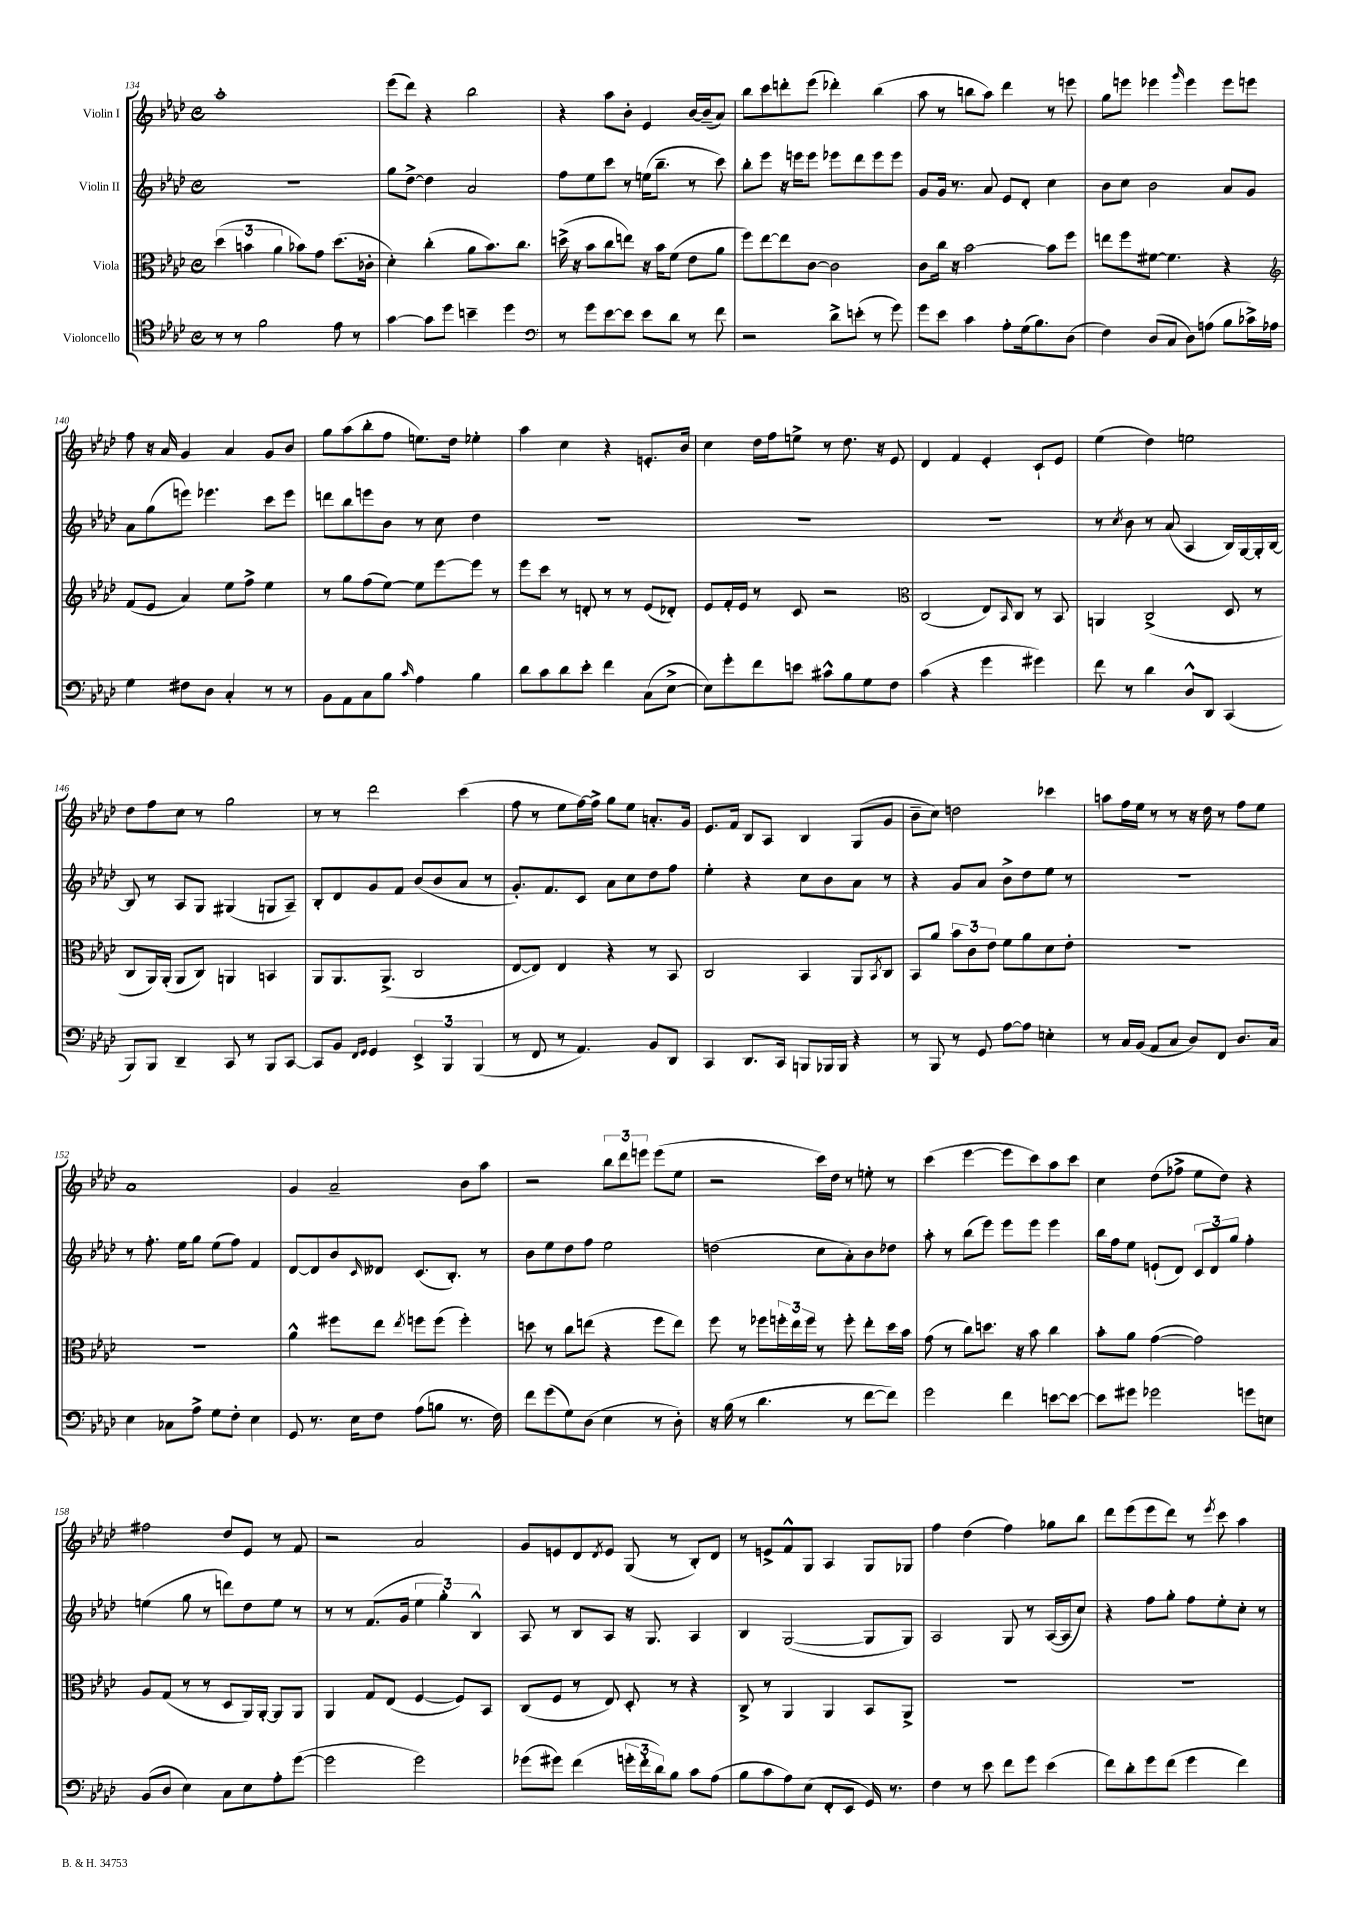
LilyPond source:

<<
\new StaffGroup <<
\new Staff = "s0" \with { instrumentName = "Violin I" } {
    \clef treble \key aes \major \defaultTimeSignature \time 4/4
    aes''1-. |
    ees'''8( des'''8) r4 bes''2 |
    r4 aes''8 bes'8-. ees'4 bes'16~ bes'16--( aes'8) |
    bes''8 c'''8 d'''8-. ees'''8( des'''4-.) bes''4( |
    aes''8 r8 b''8 aes''8) des'''4 r8 e'''8 |
    g''8 e'''8 ees'''4 \grace { g'''16 } ees'''4 ees'''8 e'''8 |
    f''8 r16 aes'16 g'4 aes'4 g'8 bes'8 |
    g''8 aes''8( bes''8-. f''8 e''8.) des''16 ees''4-. |
    aes''4 c''4 r4 e'8.-. bes'16 |
    c''4 des''16 f''16 e''8-> r8 des''8. r16 ees'8 |
    des'4 f'4 ees'4-. c'8-! ees'8 |
    ees''4( des''4) e''2 |
    des''8 f''8 c''8 r8 g''2 |
    r8 r8 des'''2 c'''4( |
    f''8 r8 ees''8 f''16~) f''16-> g''8 ees''8 a'8.-. g'16 |
    ees'8. f'16 bes8 aes8 bes4 g8( g'8 |
    bes'8-- c''8) d''2 ces'''4 |
    a''8 f''16 ees''16 r8 r8 r16 des''16 r8 f''8 ees''8 |
    aes'1 |
    g'4 aes'2-- bes'8 aes''8 |
    r2 \tuplet 3/2 { bes''8 des'''8 e'''8 } e'''8( ees''8 |
    r2 c'''16) des''16 r8 e''8-. r8 |
    c'''4( ees'''4~ ees'''8 c'''8) aes''8 c'''8 |
    c''4 des''8( fes''8-> ees''8 des''8) r4 |
    fis''2 des''8 ees'8 r8 f'8 |
    r2 aes'2 |
    g'8 e'8 des'8 \acciaccatura { des'8 } e'8 g8( r8 bes8-.) des'8 |
    r8 e'8-> f'8-^ g8 aes4 g8 ges8 |
    f''4 des''4( f''4) ges''8 bes''8 |
    des'''8 ees'''8( ees'''8 des'''8) r8 \acciaccatura { ees'''8 } c'''8 aes''4 \bar "|." |
}
\new Staff = "s1" \with { instrumentName = "Violin II" } {
    \clef treble \key aes \major \defaultTimeSignature \time 4/4
    R1 |
    g''8 des''8~-> des''4 aes'2 |
    f''8 ees''8 c'''8 r8 e''16( bes''8.-- r8 c'''8) |
    bes''8-. ees'''8 r16 e'''16 e'''8 ees'''8 des'''8 ees'''8 ees'''8 |
    g'8 g'16 r8. aes'8 ees'8 des'8-. c''4 |
    bes'8 c''8 bes'2 aes'8 g'8 |
    aes'8 g''8( e'''8) ees'''4. c'''8 ees'''8 |
    d'''8 bes''8 e'''8 bes'8 r8 c''8 des''4 |
    R1 |
    R1 |
    R1 |
    r8 \acciaccatura { c''8 } bes'8 r8 aes'8( aes4 bes16) g16~ g16-. bes16~ |
    bes8 r8 aes8 g8 gis4( g8 aes8--) |
    bes8-. des'8 g'8 f'8 bes'8( bes'8 aes'8 r8 |
    g'8.-.) f'8. c'8 aes'8 c''8 des''8 f''8 |
    ees''4-. r4 c''8 bes'8 aes'8 r8 |
    r4 g'8 aes'8 bes'8-> des''8 ees''8 r8 |
    r1 |
    r8 f''8.-. ees''16 g''8 ees''8( f''8) f'4 |
    des'8~ des'8 bes'8 \grace { c'16 } deses'8 c'8.( bes8.-.) r8 |
    bes'8 ees''8 des''8 f''8 ees''2 |
    d''2( c''8 aes'8-.) bes'8 des''8 |
    aes''8-. r8 bes''8( ees'''8) ees'''8 ees'''8 ees'''4 |
    bes''16 f''16 ees''8 e'8-!( des'8) \tuplet 3/2 { c'8 des'8 g''8 } f''4-. |
    e''4( g''8 r8 d'''8) des''8 e''8 r8 |
    r8 r8 f'8.( g'16 \tuplet 3/2 { ees''4 g''4-.) bes4-^ } |
    aes8 r8 bes8 aes8 r16 g8. aes4 |
    bes4 g2~( g8 g8) |
    aes2 g8 r8 aes16~( aes16 c''8) |
    r4 f''8 g''8-. f''8 ees''8-. c''8-. r8 \bar "|." |
}
\new Staff = "s2" \with { instrumentName = "Viola" } {
    \clef alto \key aes \major \defaultTimeSignature \time 4/4
    \tuplet 3/2 { des''4( b'4 aes'4 } bes'8) g'8 des''8.( ces'16-. |
    des'4-.) c''4-.( aes'8 bes'8.) c''8. |
    d''16->( r16 bes'8 c''8 e''8) r16 bes'16 f'8( ees'8 aes'8 |
    f''8) ees''8~ ees''8 c'8~ c'2 |
    c'8 c''16 r16 bes'2~ bes'8 f''8 |
    e''8 f''8 fis'8~ fis'4. r4 |
    \clef treble f'8( ees'8 aes'4) ees''8 f''8-> ees''4 |
    r8 g''8 f''8( ees''8~) ees''8 ees'''8~ ees'''8 r8 |
    ees'''8 c'''8 r8 d'8-. r8 r8 ees'8( des'8-.) |
    ees'8 f'16-. ees'16 r8 c'8 r2 |
    \clef alto c2( ees8) \grace { bes,16 } c8 r8 bes,8 |
    a,4 c2->( des8 r8 |
    c8 aes,16) aes,16-.( aes,8 c8) a,4 b,4 |
    aes,8 aes,8. aes,8.->( c2 |
    ees8~ ees8) ees4 r4 r8 bes,8 |
    c2 bes,4 aes,8 \acciaccatura { bes,8 } c8 |
    bes,8 aes'8 \tuplet 3/2 { bes'8 c'8 ees'8 } f'8 aes'8 des'8 ees'8-. |
    R1 |
    R1 |
    aes'4-^ fis''8 ees''8 \acciaccatura { ees''8 } f''8 f''8( f''4-.) |
    d''8 r8 c''8 e''8( r4 f''8 e''8) |
    f''8 r8 fes''8 \tuplet 3/2 { f''16-. ees''16 f''16 } r8 f''8-. ees''8-. des''16 bes'16 |
    g'8( r8 c''8) d''8. r16 bes'8 c''4 |
    bes'8-. aes'8 g'4~( g'2) |
    aes8 g8( r8 r8 des8 aes,16) aes,16~-. aes,8 aes,8 |
    aes,4 g8 ees8( f4~ f8) bes,8 |
    c8( f8 r8 ees8) des8-. r8 r4 |
    c8-> r8 aes,4 aes,4 bes,8 aes,8-> |
    R1 |
    R1 \bar "|." |
}
\new Staff = "s3" \with { instrumentName = "Violoncello" } {
    \clef tenor \key aes \major \defaultTimeSignature \time 4/4
    r8 r8 f'2 ees'8 r8 |
    g'4~ g'8 des''8 b'4-- des''4 |
    \clef bass r8 g'8 ees'8~ ees'8 ees'8 des'8 r8 f'8 |
    r2 des'8-> e'8-.( r8 g'8) |
    g'8 ees'8 c'4 aes8-. g16( bes8.) des8( |
    f4) des8( c8 des8) a8( bes8 ces'16->) aes16 |
    g4 fis8 des8 c4-. r8 r8 |
    bes,8 aes,8 c8 bes8 \grace { c'16 } aes4 bes4 |
    des'8 c'8 des'8 ees'8-. f'4 c8( ees8~-> |
    ees8) g'8-. f'8 e'8 cis'8-^ bes8 g8 f8 |
    c'4( r4 g'4 gis'4) |
    f'8 r8 des'4 des8-^ des,8 c,4( |
    bes,,8) bes,,8 des,4-- c,8 r8 bes,,8 c,8~ |
    c,8 bes,8 \grace { f,16 g,16 } g,4 \tuplet 3/2 { ees,4-> bes,,4 bes,,4( } |
    r8 f,8 r8 aes,4.) bes,8 des,8 |
    c,4 des,8. c,16 b,,8 bes,,16 bes,,16 r4 |
    r8 bes,,8 r8 g,8 aes8~ aes8 e4-. |
    r8 c16 bes,16( aes,8 c8 des8) f,8 des8. c16 |
    ees4 ces8 aes8-> g8 f8-. ees4 |
    g,8 r8. ees16 f8 aes8( b8 r8. f16) |
    f'8 g'8( g8) des8( ees4 r8 des8-.) |
    r16 bes16( r8 des'4. r8 f'8~ f'8) |
    g'2 f'4 e'8~ e'8~ |
    e'8 gis'8 ges'2 g'8 e8 |
    bes,8( des8 ees4) c8 ees8 aes8-. g'8~( |
    g'2 g'2) |
    ges'8( gis'8) f'4( \tuplet 3/2 { g'16-. f'16-. des'16) } bes8 c'8 aes8( |
    bes8 c'8 aes8) ees8( f,8-. ees,8 g,16) r8. |
    f4 r8 ees'8 f'8 g'8 ees'4( |
    f'8) des'8-. g'8 f'8( g'4 f'4) \bar "|." |
}
>>
>>
\layout { \context { \Score currentBarNumber = #134 } }
